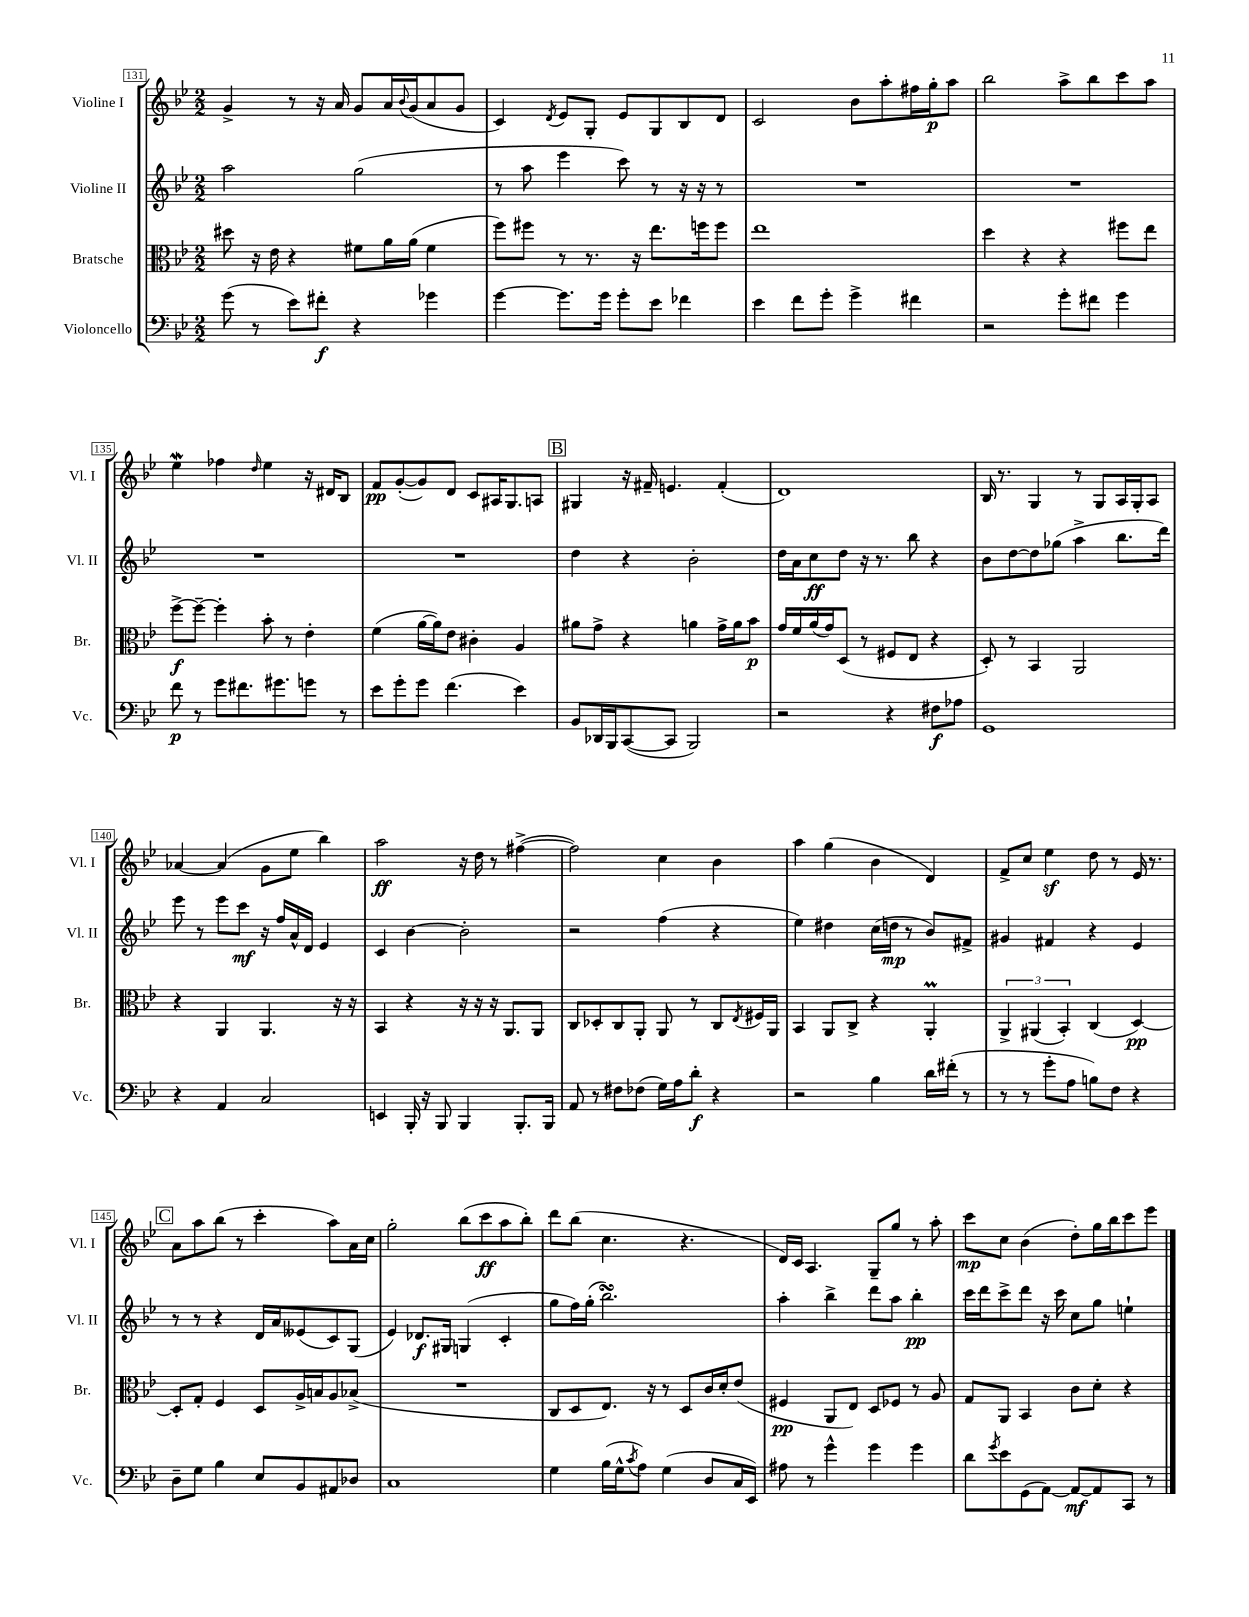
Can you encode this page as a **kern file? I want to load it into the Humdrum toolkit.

**kern	**kern	**kern	**kern
*staff4	*staff3	*staff2	*staff1
*clefF4	*clefC3	*clefG2	*clefG2
*k[b-e-]	*k[b-e-]	*k[b-e-]	*k[b-e-]
*M2/2	*M2/2	*M2/2	*M2/2
(8g\	8dd#\	2aa\	4g^/
8r	16r	.	.
.	16e-\	.	.
8e-\L)	4r	.	8r
8f#'\J	.	.	16r
.	.	.	16a/
4r	8f#\L	(2gg\	8g/L
.	16a\L	.	16a/L
.	.	.	8qqb-/
.	(16a\JJ	.	(16g/J
4g-\	4f#\	.	8a/
.	.	.	8g/J
=	=	=	=
[4g\	8ff\L)	8r	4c/)
.	8ff#\J	8aa\	.
.	.	.	8qd/
8.g\]L	8r	4eee-\	8e-/L
.	8.r	.	8G'/J
16g\Jk	.	.	.
8g'\L	.	8ccc\)	8e-/L
.	16r	.	.
8e-\J	8.ee-\L	8r	8G/
4f-\	.	16r	8B-/
.	16ff\k	16r	.
.	8ff\J	8r	8d/J
=	=	=	=
4e-\	1ee-	1r	2c/
8f\L	.	.	.
8g'\J	.	.	.
4g^\	.	.	8b-\L
.	.	.	8aa'\
4f#\	.	.	16ff#\L
.	.	.	16gg'\J
.	.	.	8aa\J
=	=	=	=
2r	4dd\	1r	2bb-\
.	4r	.	.
8g'\L	4r	.	8aa^\L
8f#\J	.	.	8bb-\
4g\	8ff#\L	.	8ccc\
.	8ee-\J	.	8aa\J
=	=	=	=
8f\	[8ff^\L	1r	4ee-\
8r	8ff~\_J	.	.
8g\L	4ff'\]	.	4ff-\
8.f#\	.	.	.
.	.	.	16qqdd/
.	8b-'\	.	4ee-\
8.g#\	.	.	.
.	8r	.	.
8g\J	4e-'\	.	16r
.	.	.	16d#/LK
8r	.	.	8B-/J
=	=	=	=
8e-\L	(4f\	1r	8f/L
8g'\	.	.	([8g'/
8g\J	[16a\LL	.	8g/])
.	16a\]J)	.	.
(4.f\	8e-\J	.	8d/J
.	4c#'\	.	8c/L
.	.	.	16A#/K
.	.	.	8.G/
4e-\)	4A/	.	.
.	.	.	8A/J
=	=	=	=
8BB-/L	8a#\L	4dd\	4G#/
16DD-/L	8g^\J	.	.
16BBB-/J	.	.	.
([8CC/	4r	4r	16r
.	.	.	16f#~/
8CC/]J	.	.	4.e/
2BBB-/)	4a\	2b-'\	.
.	16g^\LL	.	(4f#'/
.	16a\J	.	.
.	8b-\J	.	.
=	=	=	=
2r	16g/LL	16dd\LL	1d)
.	16f/	16a\J	.
.	(16a/	8cc\	.
.	16g/J)	.	.
.	(8D/J	8dd\J	.
.	8r	16r	.
.	.	8.r	.
4r	8F#/L	.	.
.	8E-/J	8bb-\	.
8F#\L	4r	4r	.
8A-\J	.	.	.
=	=	=	=
1GG	8D'/)	8b-\L	16B-/
.	.	.	8.r
.	8r	[8dd\	.
.	4BB-/	8dd\]	4G/
.	.	(8gg-\J	.
.	2AA/	4aa^\	8r
.	.	.	8G/L
.	.	8.bb-\L	16A/L
.	.	.	16G'/J
.	.	.	8A/J
.	.	16ddd\Jk)	.
=	=	=	=
4r	4r	8eee-\	[4a-/
.	.	8r	.
4AA/	4AA/	8eee-\L	(4a-/]
.	.	8ccc\J	.
2C/	4.AA/	16r	8g\L
.	.	16ff/LL	.
.	.	16a^^/	8ee-\J
.	.	16d/JJ	.
.	.	4e-/	4bb-\)
.	16r	.	.
.	16r	.	.
=	=	=	=
4EE/	4BB-/	4c/	2aa\
16BBB-'/	4r	[4b-\	.
16r	.	.	.
8BBB-/	.	.	.
4BBB-/	16r	2b-'\]	16r
.	16r	.	16dd\
.	16r	.	8r
.	8.AA/L	.	.
8.BBB-'/L	.	.	([4ff#^\
.	8AA/J	.	.
16BBB-/Jk	.	.	.
=	=	=	=
8AA/	8C/L	2r	2ff#\])
8r	8D-'/	.	.
8F#\L	8C/	.	.
(8F-\J	8AA'/J	.	.
16G\LL)	8AA/	(4ff\	4cc\
16A\J	.	.	.
8d'\J	8r	.	.
4r	8C/L	4r	4b-\
.	8qE-/	.	.
.	16F#/L	.	.
.	16AA/JJ	.	.
=	=	=	=
2r	4BB-/	4ee-\)	4aa\
.	8AA/L	4dd#\	(4gg\
.	8C^/J	.	.
4B-\	4r	(16cc\LL	4b-\
.	.	16dd\JJ	.
.	.	8r	.
16d\LL	4AA'/	8b-/L)	4d/)
(16f#'\JJ	.	.	.
8r	.	8f#^/J	.
=	=	=	=
8r	6AA^/	4g#/	8f^/L
8r	.	.	8cc/J
.	(6AA#/	.	.
8g'\L	.	4f#/	4ee-\
.	6BB-'/)	.	.
8A\J	.	.	.
8B\L)	(4C/	4r	8dd\
8F\J	.	.	8r
4r	[4D/)	4e-/	16e-/
.	.	.	8.r
=	=	=	=
8D~\L	8D'/]L	8r	8a\L
8G\J	8G'/J	8r	8aa\
4B-\	4F/	4r	(8bb-\J
.	.	.	8r
8E-/L	8D/L	16d/LL	4ccc'\
.	.	16a/J	.
8BB-/	16A^/L	(8e--/	.
.	16B/J	.	.
8AA#/	8A/	8c/)	8aa\L)
8D-/J	(8B-^/J	(8G/J	16a\L
.	.	.	16cc\JJ
=	=	=	=
1C	1r	4e-/)	2gg'\
.	.	8.d-/L	.
.	.	16G#/Jk	.
.	.	(4G/	(8bb-\L
.	.	.	8ccc\
.	.	4c'/	8aa\
.	.	.	8bb-'\J)
=	=	=	=
4G\	8C/L	8gg\L	8ddd\L
.	8D/	16ff\L)	(8bb-\J
.	.	(16gg'\JJ	.
(16B-\LL	8.E-/J)	2.bb-\)	4.cc\
16G^^\J	.	.	.
8qc/	.	.	.
8A\J)	.	.	.
.	16r	.	.
(4G\	8r	.	.
.	8D/L	.	4.r
8D/L	16c/L	.	.
.	16d'/J	.	.
16C/L	(8e-/J	.	.
16EE-/JJ)	.	.	.
=	=	=	=
8A#\	4F#/	4aa'\	16d/LL)
.	.	.	16c/JJ
8r	.	.	4.A/
4g^^\	8AA/L	4bb-^\	.
.	8E-/J)	.	.
4g\	8D/L	8ddd\L	8G~/L
.	8F-/J	8aa\J	8gg/J
4g\	8r	4bb-'\	8r
.	8A/	.	8aa'\
=	=	=	=
8d\L	8G/L	16ccc\LL	8ccc\L
.	.	16ddd\J	.
8qg/	.	.	.
8e-\	8AA/J	8ccc^\	8cc\J
(8GG\	4BB-/	8ddd\J	(4b-\
[8AA\J)	.	16r	.
.	.	16ccc\	.
8AA/_L	8c\L	8cc\L	8dd'\L)
8AA/]	8d'\J	8gg\J	16gg\L
.	.	.	16bb-\J
8CC/J	4r	4ee`\	8ccc\
8r	.	.	8eee-\J
==	==	==	==
*-	*-	*-	*-
